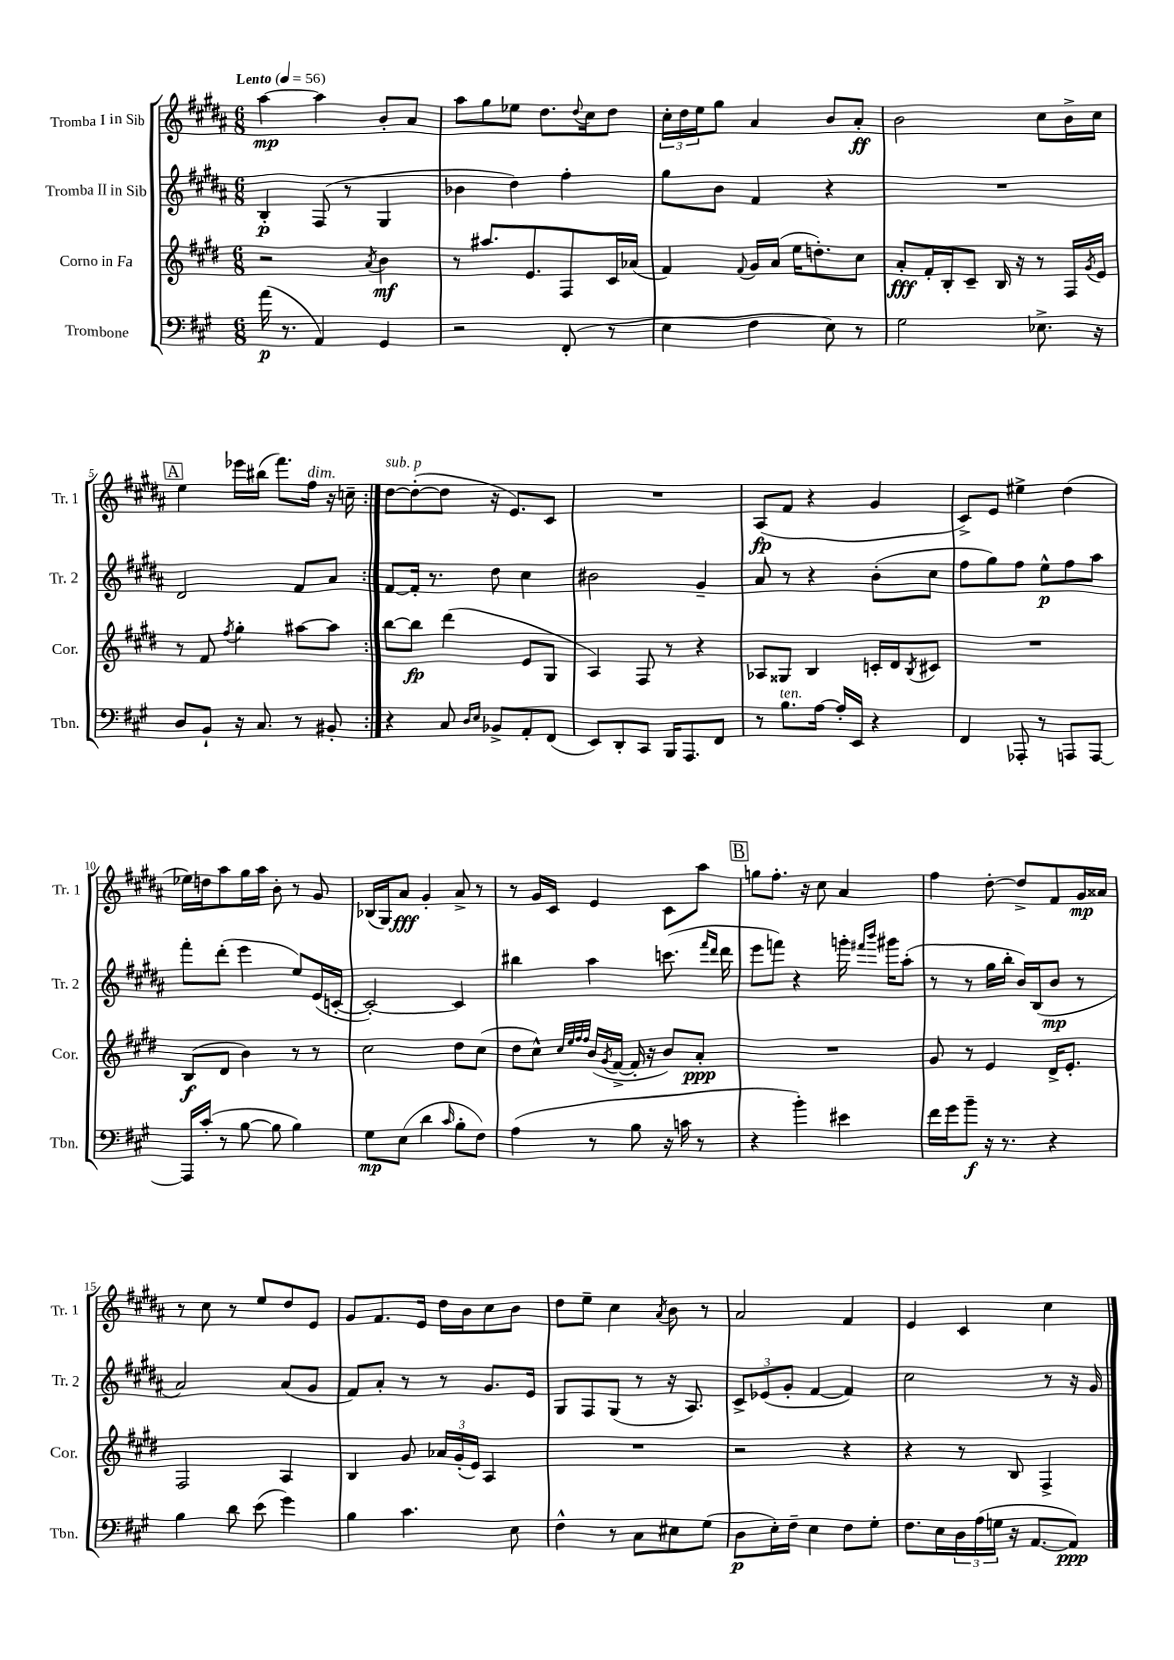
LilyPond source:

<<
\new StaffGroup <<
\new Staff = "s0" \with { instrumentName = "Tromba I in Sib" shortInstrumentName = "Tr. 1" } {
    \clef treble \key b \major \numericTimeSignature \time 6/8 \tempo "Lento" 4 = 56
    \repeat volta 2 { ais''4~\mp ais''4 b'8-. ais'8 |
    ais''8 gis''8 ees''8 dis''8. \appoggiatura { dis''8 } cis''16 dis''8 |
    \tuplet 3/2 { cis''16-. dis''16 e''16 } gis''8 ais'4 b'8 ais'8-.\ff |
    b'2 cis''8 b'16-> cis''16 |
    \mark \markup { \box "A" } e''4 ees'''16 bis''16( fis'''8.) fis''16^\markup { \italic "dim." } r16 c''16-- | }
    dis''8~^\markup { \italic "sub. p" } dis''8~-.( dis''8 r16 e'8.) cis'8 |
    R2. |
    ais8\fp( fis'8 r4 gis'4 |
    cis'8->) e'8 eis''4-> dis''4( |
    ees''16) d''16 ais''8 gis''16 ais''16 b'8-. r8 gis'8 |
    bes16( gis16) ais'8\fff gis'4-. ais'8-> r8 |
    r8 gis'16 cis'16 e'4 cis'8 ais''8 |
    \mark \markup { \box "B" } g''8 fis''8.-. r16 cis''8 ais'4 |
    fis''4 dis''8~-. dis''8-> fis'8 gis'16\mp aisis'16 |
    r8 cis''8 r8 e''8 dis''8 e'8 |
    gis'8 fis'8. e'16 dis''16 b'16 cis''8 b'8 |
    dis''8 e''8-- cis''4 \acciaccatura { ais'8 } b'8 r8 |
    ais'2 fis'4 |
    e'4 cis'4 cis''4 \bar "|." |
}
\new Staff = "s1" \with { instrumentName = "Tromba II in Sib" shortInstrumentName = "Tr. 2" } {
    \clef treble \key b \major \numericTimeSignature \time 6/8
    \repeat volta 2 { b4-.\p fis8( r8 gis4 |
    bes'4 dis''4) fis''4-. |
    gis''8 b'8 fis'4 r4 |
    R2. |
    \mark \markup { \box "A" } dis'2 fis'8 ais'8 | }
    fis'8~ fis'16-. r8. dis''8 cis''4 |
    bis'2 gis'4-- |
    ais'8 r8 r4 b'8-.( cis''8 |
    fis''8 gis''8) fis''8 e''8-^\p fis''8 ais''8 |
    fis'''8-. dis'''8-.( e'''4 e''8) e'16( c'16~-. |
    c'2~-.) c'4 |
    bis''4 ais''4 c'''8.( \grace { fis'''16 dis'''16 } dis'''16 |
    \mark \markup { \box "B" } e'''8 f'''8) r4 g'''16-. \grace { fis'''16 b'''16 } gis'''16 ais''8-.( |
    r8 r8 gis''16 b''16-. b'16) b16( b'8\mp r8 |
    ais'2) ais'8( gis'8 |
    fis'8) ais'8-. r8 r8 gis'8. e'16 |
    gis8 fis8 gis8( r8 r16 ais8.) |
    \tuplet 3/2 { cis'8-> ees'8( gis'8-. } fis'4~ fis'4) |
    cis''2 r8 r16 gis'16 \bar "|." |
}
\new Staff = "s2" \with { instrumentName = "Corno in Fa" shortInstrumentName = "Cor." } {
    \clef treble \key e \major \numericTimeSignature \time 6/8
    \repeat volta 2 { r2 \acciaccatura { a'8 } b'4\mf |
    r8 ais''8. e'8. fis8 cis'16 aes'16( |
    fis'4) \appoggiatura { fis'8 } gis'16 a'16( e''16 d''8.-.) cis''8 |
    a'8-.\fff fis'16-. b16-. cis'8-- b16 r16 r8 fis16 \acciaccatura { gis'8 } e'16 |
    \mark \markup { \box "A" } r8 fis'8 \acciaccatura { fis''8 } gis''4-. ais''8~ ais''8 | }
    b''8~ b''8\fp dis'''4( e'8 gis8 |
    a4) fis8 r8 r4 |
    aes8 gisis8 b4 c'16-. dis'16 \acciaccatura { b8 } cis'8 |
    R2. |
    b8\f( dis'8 b'4) r8 r8 |
    cis''2 dis''8 cis''8( |
    dis''8 cis''8-^) \grace { cis''32 e''32 fis''32 fis''32 } b'16( \acciaccatura { gis'8 } fis'16~-> fis'16-. r16 b'8) a'8-.\ppp |
    \mark \markup { \box "B" } R2. |
    gis'8 r8 e'4 dis'16-> e'8.-. |
    fis2 a4 |
    b4 gis'8 \tuplet 3/2 { aes'16 gis'16-.( e'16) } a4 |
    R2. |
    r2 r4 |
    r4 r8 b8 fis4-> \bar "|." |
}
\new Staff = "s3" \with { instrumentName = "Trombone" shortInstrumentName = "Tbn." } {
    \clef bass \key a \major \numericTimeSignature \time 6/8
    \repeat volta 2 { a'16\p( r8. a,4) gis,4 |
    r2 fis,8-.( r8 |
    e4 fis4 e8) r8 |
    gis2 ees8.-> r16 |
    \mark \markup { \box "A" } d8 b,8-! r16 cis8. r8 bis,8-. | }
    r4 cis8 \grace { d16 e16 } bes,8-> a,8-. fis,8( |
    e,8) d,8-. cis,8 b,,16 a,,8. fis,8 |
    r8 b8.^\markup { \italic "ten." } a16~ a16-. e,16 r4 |
    fis,4 aes,,8-. r8 a,,8 a,,8~ |
    a,,16 cis'16-.( r8 b8~ b8 b4) |
    gis8\mp e8( d'4 \grace { cis'16 } b8-. fis8) |
    a4( r8 b8 r16 c'16 r8 |
    \mark \markup { \box "B" } r4 b'4-.) eis'4 |
    fis'16 gis'16 b'8--\f r16 r8. r4 |
    b4 d'8 e'8( gis'4) |
    b4 cis'4. e8 |
    fis4-^ r8 cis8 eis8 gis8( |
    d8\p e16-.) fis16-- e4 fis8 gis8-. |
    fis8. e16 \tuplet 3/2 { d16 a16( g16 } r16 a,8.~ a,8\ppp) \bar "|." |
}
>>
>>
